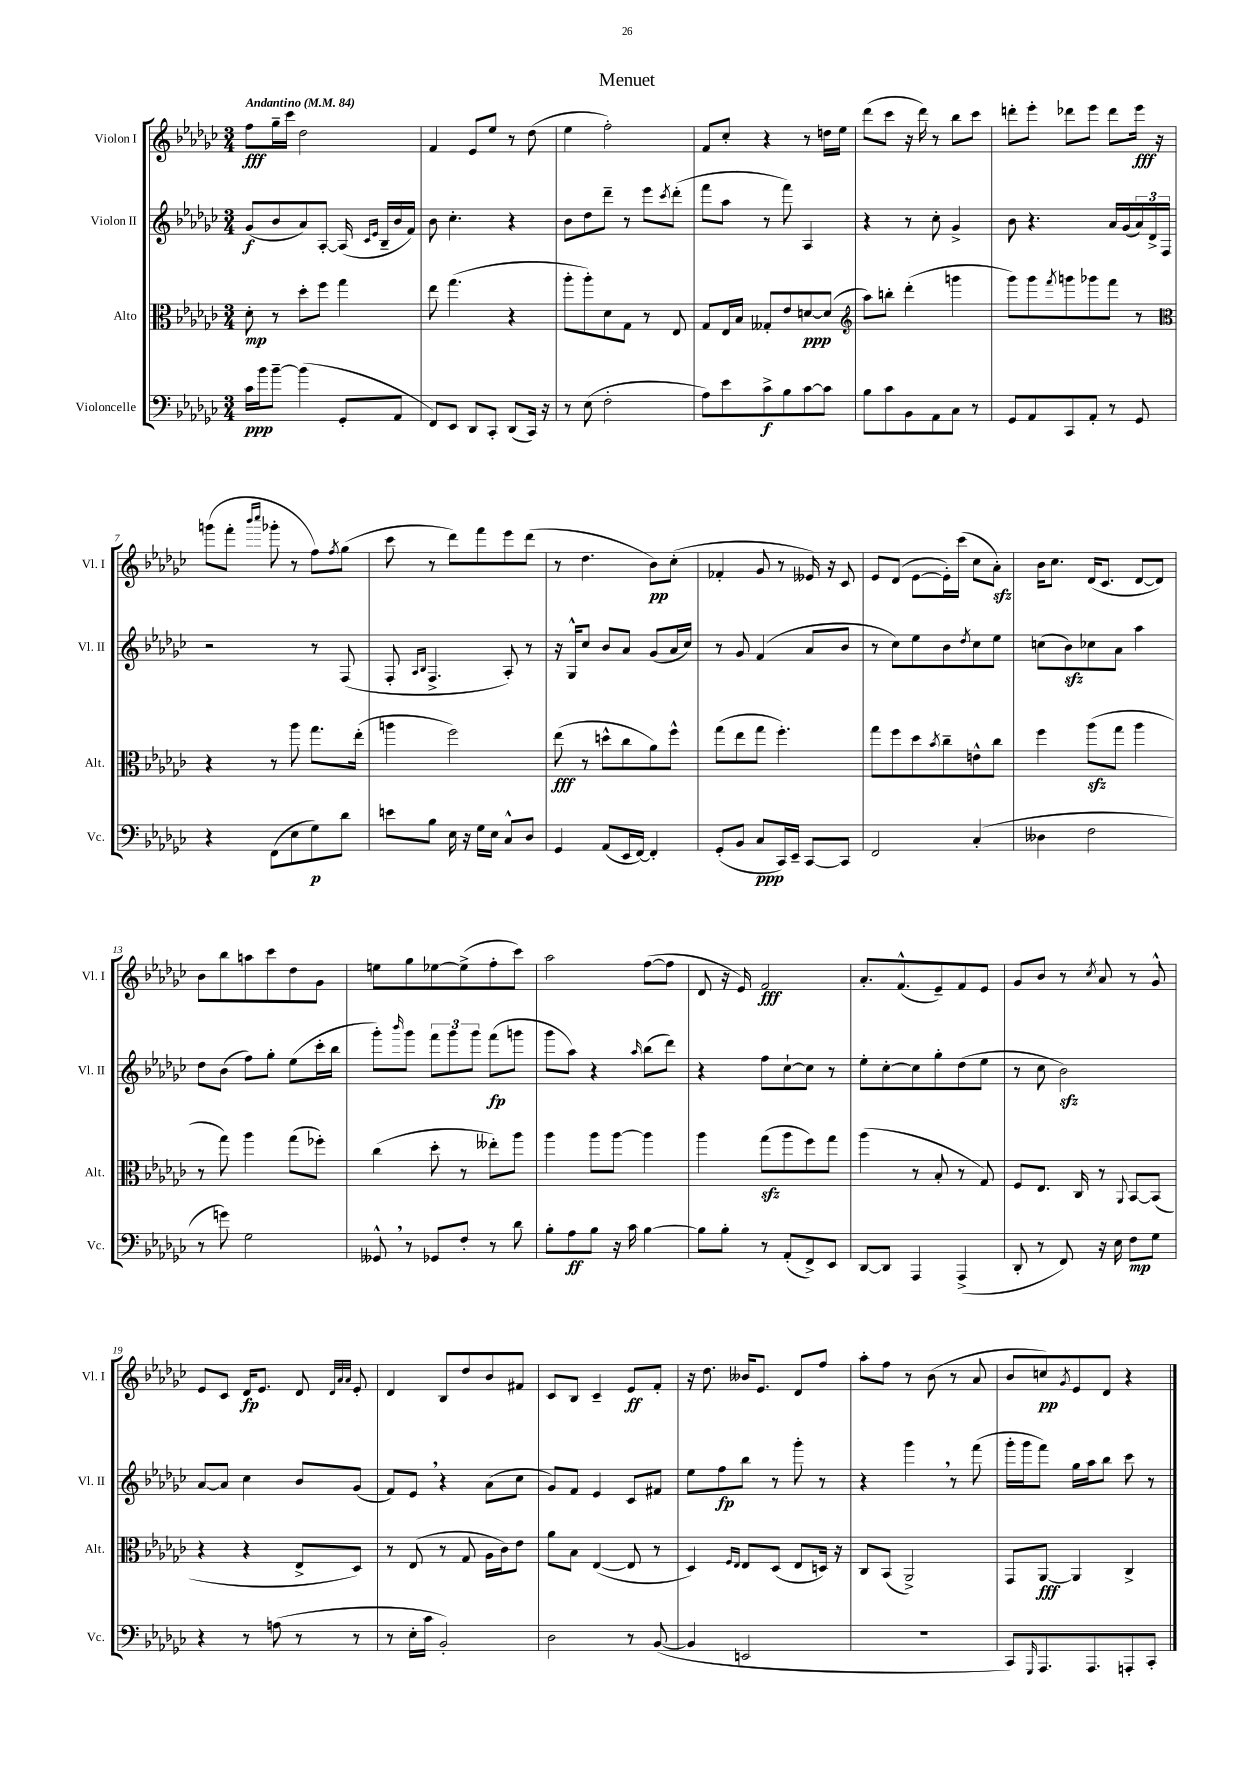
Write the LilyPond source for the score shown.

\header { title = "Menuet" }
<<
\new StaffGroup <<
\new Staff = "s0" \with { instrumentName = "Violon I" shortInstrumentName = "Vl. I" } {
    \clef treble \key ges \major \numericTimeSignature \time 3/4 \tempo "Andantino" 4 = 84
    f''8\fff ges''16-- ces'''16 des''2 |
    f'4 ees'8 ees''8 r8 des''8( |
    ees''4 f''2-.) |
    f'8 ces''8-. r4 r8 d''16 ees''16 |
    des'''8( ces'''8 r16 des'''16) r8 bes''8 ces'''8 |
    d'''8-. ees'''8-. des'''8 ees'''8 des'''8 ees'''16\fff r16 |
    g'''8( f'''8-. \grace { bes'''16 ces''''16 } ges'''8-. r8 f''8) \acciaccatura { f''8 } ges''8( |
    ces'''8 r8 des'''8) f'''8 ees'''8 des'''8( |
    r8 des''4. bes'8\pp) ces''8-.( |
    fes'4-. ges'8 r8 eeses'16) r16 ces'8 |
    ees'8 des'8( ees'8~ ees'16-.) ces'''16( ces''8 aes'8-.\sfz) |
    bes'16 ces''8. des'16( ces'8. des'8~ des'8) |
    bes'8 bes''8 a''8 ces'''8 des''8 ges'8 |
    e''8 ges''8 ees''8~ ees''8->( f''8-. ces'''8) |
    aes''2 f''8~( f''8 |
    des'8 r16 ees'16) f'2\fff |
    aes'8.-. f'8.-^( ees'8--) f'8 ees'8 |
    ges'8 bes'8 r8 \acciaccatura { ces''8 } aes'8 r8 ges'8-^ |
    ees'8 ces'8 des'16\fp ees'8. des'8 \grace { des'32 aes'32 aes'32 } ees'8-. |
    des'4 bes8 des''8 bes'8 fis'8 |
    ces'8 bes8 ces'4-- ees'8\ff f'8-. |
    r16 des''8. beses'16 ees'8. des'8 f''8 |
    aes''8-. f''8 r8 bes'8( r8 aes'8 |
    bes'8 c''8\pp) \acciaccatura { ges'8 } ees'8 des'8 r4 \bar "|." |
}
\new Staff = "s1" \with { instrumentName = "Violon II" shortInstrumentName = "Vl. II" } {
    \clef treble \key ges \major \numericTimeSignature \time 3/4
    ges'8\f( bes'8 aes'8) aes8~-. aes16( \grace { ces'16 ees'16 } bes16-- bes'16 f'16) |
    bes'8 ces''4.-. r4 |
    bes'8 des''8 des'''8-- r8 ees'''8 \acciaccatura { ces'''8 } des'''8-.( |
    f'''8 aes''8 r8 f'''8) aes4 |
    r4 r8 ces''8-. ges'4-> |
    bes'8 r4. aes'16 ges'16( \tuplet 3/2 { aes'16) des'16-> f16 } |
    r2 r8 f8( |
    f8-. \grace { aes16 bes16 } f4.-> aes8-.) r8 |
    r16 ges16-^ ces''8 bes'8 aes'8 ges'8( aes'16 ces''16) |
    r8 ges'8 f'4( aes'8 bes'8 |
    r8 ces''8) ees''8 bes'8 \acciaccatura { des''8 } ces''8 ees''8 |
    c''8( bes'8\sfz) ces''8 aes'8 aes''4 |
    des''8 bes'8( f''8) ges''8-. ees''8( ces'''16-. bes''16 |
    ges'''8-.) \grace { bes'''16 } ges'''8 \tuplet 3/2 { f'''8 ges'''8 ges'''8 } f'''8\fp( g'''8 |
    ges'''8 aes''8) r4 \grace { aes''16 } bes''8( des'''8) |
    r4 f''8 ces''8~-! ces''8 r8 |
    ees''8-. ces''8~-. ces''8 ges''8-. des''8( ees''8 |
    r8 ces''8 bes'2\sfz) |
    aes'8~ aes'8 ces''4 bes'8 ges'8( |
    f'8) ees'8 \breathe r4 aes'8( ces''8 |
    ges'8) f'8 ees'4 ces'8 fis'8 |
    ees''8 f''8\fp bes''8 r8 ges'''8-. r8 |
    r4 ges'''4 \breathe r8 f'''8( |
    ges'''16-. ges'''16 f'''8) ges''16 aes''16 bes''8 ces'''8 r8 \bar "|." |
}
\new Staff = "s2" \with { instrumentName = "Alto" shortInstrumentName = "Alt." } {
    \clef alto \key ges \major \numericTimeSignature \time 3/4
    des'8-.\mp r8 des''8-. f''8 ges''4 |
    ees''8 ges''4.( r4 |
    aes''8-. aes''8-.) des'8 ges8 r8 ees8 |
    ges8 ees16 bes16 geses8-. ees'8 d'8~\ppp d'8( |
    \clef treble aes''8) b''8-. des'''4-.( g'''4 |
    ges'''8) ges'''8 \acciaccatura { f'''8 } g'''8 ges'''8 f'''8 r8 |
    \clef alto r4 r8 aes''8 ges''8. ees''16-.( |
    a''4 f''2) |
    ees''8\fff( r8 d''8-^ ces''8 aes'8) f''8-^ |
    ges''8( ees''8 ges''8 f''4.-.) |
    ges''8 f''8 des''8 \acciaccatura { bes'8 } ces''8-- e'8-^ ces''8 |
    f''4 aes''8\sfz( ges''8 aes''4 |
    r8 ges''8) aes''4 ges''8( fes''8-.) |
    ces''4( des''8-. r8 eeses''8-.) aes''8 |
    aes''4 aes''8 aes''8~ aes''4 |
    aes''4 ges''8\sfz( aes''8 f''8) ges''8 |
    aes''4( r8 bes8-. r8 ges8) |
    f8 ees8. ces16 r8 \appoggiatura { aes,8 } bes,8~ bes,8( |
    r4 r4 ees8-> des8) |
    r8 ees8( r8 ges8 aes16 ces'16) ees'8 |
    aes'8 bes8 ees4~( ees8 r8 |
    des4) \grace { f16 ees16 } ees8 des8( ees8 d16) r16 |
    ces8 bes,8( aes,2->) |
    ges,8 aes,8~\fff aes,4 ces4-> \bar "|." |
}
\new Staff = "s3" \with { instrumentName = "Violoncelle" shortInstrumentName = "Vc." } {
    \clef bass \key ges \major \numericTimeSignature \time 3/4
    ces'16\ppp bes'16 bes'8~-- bes'4( ges,8-. aes,8 |
    f,8) ees,8 des,8 ces,8-. des,8( ces,16) r16 |
    r8 ees8( f2-. |
    aes8) ees'8 ces'8->\f bes8 ces'8~ ces'8 |
    bes8 ces'8 bes,8 aes,8 ces8 r8 |
    ges,8 aes,8 ces,8 aes,8-. r8 ges,8 |
    r4 f,8( ees8 ges8\p) des'8 |
    e'8 bes8 ees16 r16 ges16 ees16 ces8-^ des8 |
    ges,4 aes,8( ees,16 f,16~) f,4-. |
    ges,8-.( bes,8 ces8\ppp ces,16) ees,16-- ces,8~ ces,8 |
    f,2 ces4-.( |
    deses4 f2 |
    r8 g'8) ges2 |
    geses,8-^ \breathe r8 ges,8 f8-. r8 des'8 |
    bes8-. aes8\ff bes8 r16 ces'16 bes4~ |
    bes8 bes8-. r8 aes,8-.( f,8->) ees,8 |
    des,8~ des,8 aes,,4 aes,,4->( |
    des,8-. r8 f,8) r16 ees16 f8\mp ges8 |
    r4 r8 a8( r8 r8 |
    r8 ees16-. ces'16 bes,2-.) |
    des2 r8 bes,8~( |
    bes,4 e,2 |
    R2. |
    ces,8) \grace { ges,,16 } aes,,8. aes,,8. a,,8-. ces,8-. \bar "|." |
}
>>
>>
